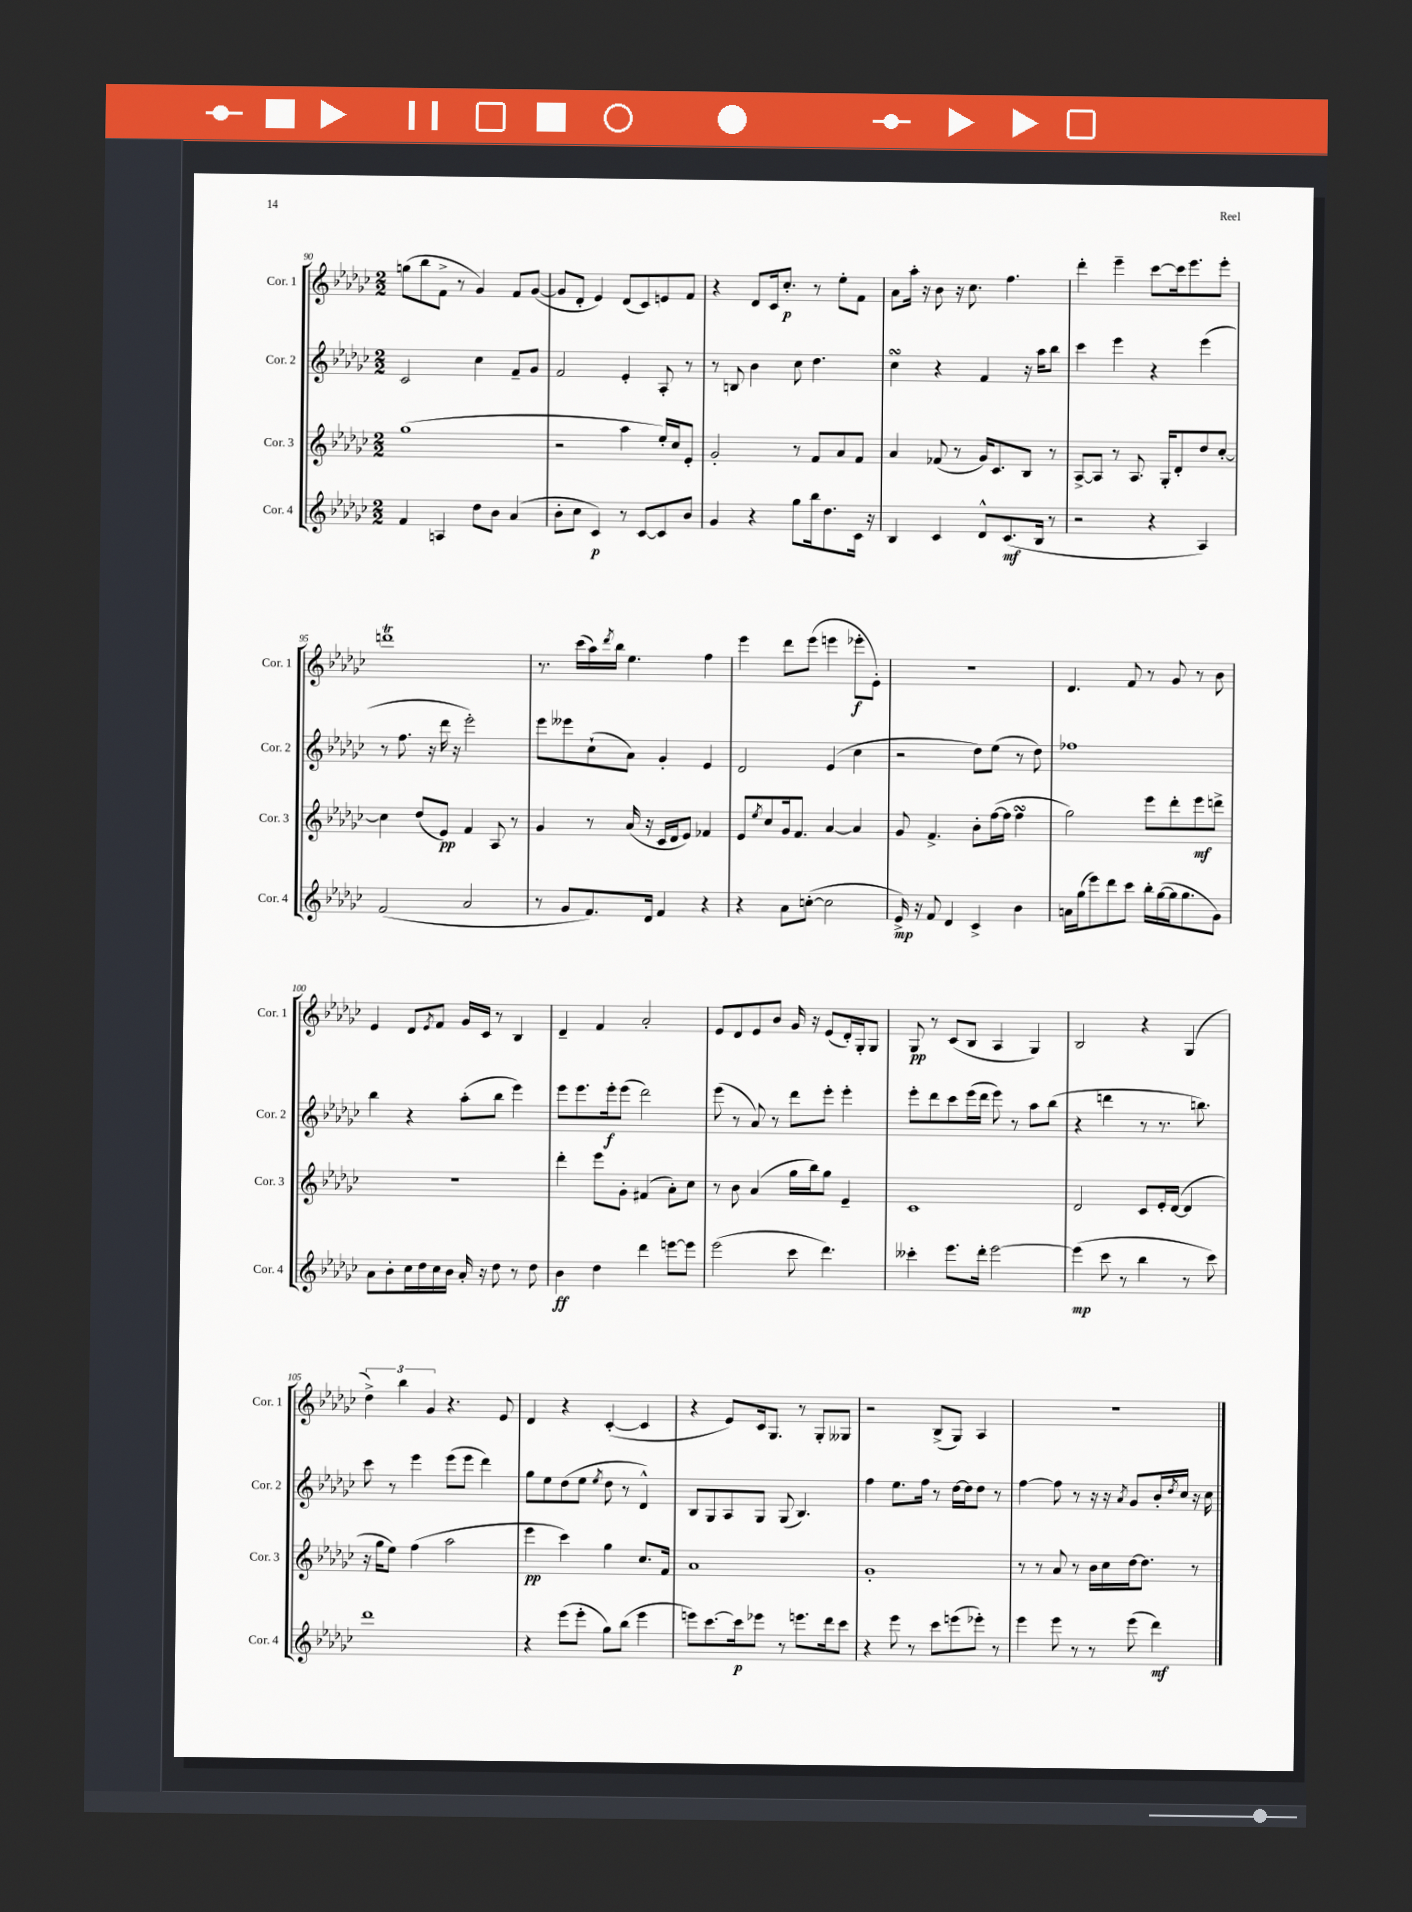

**kern	**dynam	**kern	**dynam	**kern	**dynam	**kern	**dynam
*part4	*part4	*part3	*part3	*part2	*part2	*part1	*part1
*staff4	*staff4	*staff3	*staff3	*staff2	*staff2	*staff1	*staff1
*I"Cor. 4	*	*I"Cor. 3	*	*I"Cor. 2	*	*I"Cor. 1	*
*I'Cor. 4	*	*I'Cor. 3	*	*I'Cor. 2	*	*I'Cor. 1	*
*clefG2	*	*clefG2	*	*clefG2	*	*clefG2	*
*k[b-e-a-d-g-c-]	*	*k[b-e-a-d-g-c-]	*	*k[b-e-a-d-g-c-]	*	*k[b-e-a-d-g-c-]	*
*M2/2	*	*M2/2	*	*M2/2	*	*M2/2	*
=90	=90	=90	=90	=90	=90	=90	=90
4f/	.	(1gg-	.	2c-/	.	(8ggn\L	.
.	.	.	.	.	.	8bb-\	.
4An/	.	.	.	.	.	8f^\J	.
.	.	.	.	.	.	8r	.
8dd-\L	.	.	.	4cc-\	.	4g-/)	.
8b-\J	.	.	.	.	.	.	.
(4a-/	.	.	.	8f~/L	.	8f/L	.
.	.	.	.	8g-/J	.	([8g-/J	.
=91	=91	=91	=91	=91	=91	=91	=91
8b-'\L	.	2r	.	2f/	.	8g-/L]	.
8cc-\J	.	.	.	.	.	8d-'/J	.
4c-/)	p	.	.	.	.	4e-/)	.
8r	.	4aa-\	.	4e-'/	.	(8d-/L	.
[8c-/L	.	.	.	.	.	8c-/)	.
8c-/]	.	16ee-'/LL)	.	8A-'/	.	8en/	.
.	.	16cc-/J	.	.	.	.	.
8b-/J	.	8e-'/J	.	8r	.	8f/J	.
=92	=92	=92	=92	=92	=92	=92	=92
4g-/	.	2g-'/	.	8r	.	4r	.
.	.	.	.	8Bn/	.	.	.
4r	.	.	.	4b-\	.	8d-/L	.
.	.	.	.	.	.	16c-/k	.
.	.	.	.	.	.	8.cc-'/J	p
8gg-\L	.	8r	.	8cc-\	.	.	.
16bb-\k	.	8f/L	.	4.dd-\	.	8r	.
8.dd-\	.	.	.	.	.	.	.
.	.	8a-/	.	.	.	8ee-'\L	.
16c-\Jk	.	8f/J	.	.	.	8f\J	.
16r	.	.	.	.	.	.	.
=93	=93	=93	=93	=93	=93	=93	=93
4B-/	.	4a-/	.	4cc-sSSs\	.	8a-\L	.
.	.	.	.	.	.	16aa-'\Jk	.
.	.	.	.	.	.	16r	.
4c-/	.	(8f-X/	.	4r	.	8b-\	.
.	.	8r	.	.	.	16r	.
.	.	.	.	.	.	8.cc-\	.
8d-^^/L	.	16g-/KL)	.	4f/	.	.	.
.	.	8.c-/	.	.	.	.	.
(8.c-/	mf	.	.	.	.	4.ff\	.
.	.	8B-/J	.	16r	.	.	.
16B-/Jk	.	.	.	16aa-\KL	.	.	.
8r	.	8r	.	8bb-\J	.	.	.
=94	=94	=94	=94	=94	=94	=94	=94
2r	.	[8A-^/L	.	4ccc-\	.	4ddd-'\	.
.	.	8A-/J]	.	.	.	.	.
.	.	8r	.	4eee-\	.	4eee-~\	.
.	.	8.A-/	.	.	.	.	.
4r	.	.	.	4r	.	[8ccc-\L	.
.	.	16G-'/KL	.	.	.	.	.
.	.	8d-'/	.	.	.	16ccc-\k]	.
.	.	.	.	.	.	8.eee-\	.
4A-/)	.	8dd-/	.	(4eee-\	.	.	.
.	.	[8cc-'/J	.	.	.	8eee-'\J	.
!!LO:LB:g=z
=95	=95	=95	=95	=95	=95	=95	=95
(2f/	.	4cc-\]	.	8r	.	1dddnt	.
.	.	.	.	8.ff\	.	.	.
.	.	(8dd-/L	.	.	.	.	.
.	.	.	.	16r	.	.	.
.	.	8e-/J)	pp	16ddd-\	.	.	.
.	.	.	.	16r	.	.	.
2a-/	.	4f/	.	2eee-'\)	.	.	.
.	.	8A-/	.	.	.	.	.
.	.	8r	.	.	.	.	.
=96	=96	=96	=96	=96	=96	=96	=96
8r	.	4g-/	.	8eee-\L	.	8.r	.
8g-/L	.	.	.	8eee--X\	.	.	.
.	.	.	.	.	.	(16ccc-\LL	.
8.f/)	.	8r	.	(8cc-`\	.	16aa-\)	.
.	.	.	.	.	.	8qddd-/	.
.	.	.	.	.	.	16bb-\JJ	.
.	.	(16a-/	.	8a-\J)	.	4.ee-\	.
16d-/Jk	.	16r	.	.	.	.	.
4f/	.	16c-/LL	.	4g-'/	.	.	.
.	.	16d-/J	.	.	.	.	.
.	.	8e-/J)	.	.	.	.	.
4r	.	4f-X/	.	4e-/	.	4ff\	.
=97	=97	=97	=97	=97	=97	=97	=97
4r	.	8e-/L	.	2d-/	.	4eee-\	.
.	.	8qee-/	.	.	.	.	.
.	.	8cc-/	.	.	.	.	.
8a-\L	.	16g-/k	.	.	.	8ddd-\L	.
.	.	8.f/J	.	.	.	.	.
([8ccn'\J	.	.	.	.	.	(8eee-\J	.
2cc\]	.	[4a-/	.	(4e-/	.	4eeen\	.
.	.	4a-/]	.	4cc-\	.	8eee-X'\L	f
.	.	.	.	.	.	8e-'\J)	.
=98	=98	=98	=98	=98	=98	=98	=98
16e-^/)	mp	8g-/	.	2r	.	1r	.
16r	.	.	.	.	.	.	.
8f/	.	4.f^/	.	.	.	.	.
4d-/	.	.	.	.	.	.	.
4c-^/	.	8b-'\L	.	8dd-\L)	.	.	.
.	.	([16ff\L	.	(8ee-\J	.	.	.
.	.	16ff\JJ]	.	.	.	.	.
4b-\	.	4ffsSsS\	.	8r	.	.	.
.	.	.	.	8dd-\)	.	.	.
=99	=99	=99	=99	=99	=99	=99	=99
16an\LL	.	2gg-\)	.	1ff-X	.	4.d-/	.
(16gg-\J	.	.	.	.	.	.	.
8eee-\)	.	.	.	.	.	.	.
8ddd-\	.	.	.	.	.	.	.
8ccc-\J	.	.	.	.	.	8f/	.
16bb-'\LL	.	8eee-\L	.	.	.	8r	.
([16gg-\	.	.	.	.	.	.	.
16gg-\J]	.	8ddd-'\	.	.	.	8g-/	.
8.gg-\	.	.	.	.	.	.	.
.	.	8eee-\	mf	.	.	8r	.
8g-\J)	.	8dddn^\J	.	.	.	8b-\	.
!!LO:LB:g=z
=100	=100	=100	=100	=100	=100	=100	=100
8a-\L	.	1r	.	4bb-\	.	4e-/	.
8b-'\	.	.	.	.	.	.	.
16cc-\L	.	.	.	4r	.	8d-/L	.
16dd-\	.	.	.	.	.	.	.
.	.	.	.	.	.	8qe-/	.
16cc-\	.	.	.	.	.	8f/J	.
16b-\JJ	.	.	.	.	.	.	.
16a-'/	.	.	.	(8aa-'\L	.	16g-/LL	.
16r	.	.	.	.	.	16c-/JJ	.
8dd-\	.	.	.	8bb-\J	.	8r	.
8r	.	.	.	4eee-\)	.	4B-/	.
8dd-\	.	.	.	.	.	.	.
=101	=101	=101	=101	=101	=101	=101	=101
4b-\	ff	4ddd-'\	.	8eee-\L	.	4d-~/	.
.	.	.	.	8.eee-\	.	.	.
4dd-\	.	8eee-\L	.	.	.	4f/	.
.	.	.	.	16eee-'\k	f	.	.
.	.	8g-'\J	.	(8eee-\J	.	.	.
4ddd-\	.	(4f#X/	.	2ddd-\)	.	2a-'/	.
[8eeen\L	.	8a-'\L)	.	.	.	.	.
8eee\J]	.	8cc-\J	.	.	.	.	.
=102	=102	=102	=102	=102	=102	=102	=102
(2eee-\	.	8r	.	(8eee-\	.	8e-/L	.
.	.	8b-\	.	8r	.	8d-/	.
.	.	(4a-/	.	8a-/)	.	8e-/	.
.	.	.	.	8r	.	8b-/J	.
8ccc-\	.	16gg-\LL	.	8ddd-\L	.	16g-/	.
.	.	16bb-\J)	.	.	.	16r	.
4.ddd-\)	.	8gg-\J	.	8eee-'\J	.	(8e-/L	.
.	.	4e-~/	.	4eee-'\	.	16d-'/L)	.
.	.	.	.	.	.	16G-'/J	.
.	.	.	.	.	.	8G-/J	.
=103	=103	=103	=103	=103	=103	=103	=103
4ccc--X'\	.	1c-	.	8eee-'\L	.	8G-/	pp
.	.	.	.	8ddd-\	.	8r	.
8.eee-\L	.	.	.	8ccc-\	.	(8c-/L	.
.	.	.	.	(16eee-\L	.	8B-/J	.
16ddd-'\Jk	.	.	.	16ddd-\JJ	.	.	.
[2eee-\	.	.	.	8eee-\)	.	4A-/	.
.	.	.	.	8r	.	.	.
.	.	.	.	8aa-\L	.	4G-/)	.
.	.	.	.	(8bb-\J	.	.	.
=104	=104	=104	=104	=104	=104	=104	=104
(4eee-\]	mp	2d-/	.	4r	.	2B-/	.
8ccc-\	.	.	.	4dddn\	.	.	.
8r	.	.	.	.	.	.	.
4bb-\	.	8c-/L	.	8r	.	4r	.
.	.	16e-'/L	.	8.r	.	.	.
.	.	([16d-/JJ	.	.	.	.	.
8r	.	4d-/]	.	.	.	(4G-/	.
.	.	.	.	8.bbn\)	.	.	.
8ccc-\)	.	.	.	.	.	.	.
!!LO:LB:g=z
=105	=105	=105	=105	=105	=105	=105	=105
1ddd-	.	16r	.	8ccc-\	.	6dd-^\)	.
.	.	16gg-\KL	.	.	.	.	.
.	.	8ee-\J)	.	8r	.	.	.
.	.	.	.	.	.	6bb-\	.
.	.	(4ff\	.	4eee-\	.	.	.
.	.	.	.	.	.	6g-/	.
.	.	2aa-\	.	(8eee-\L	.	4.r	.
.	.	.	.	8eee-\J	.	.	.
.	.	.	.	4ddd-\)	.	.	.
.	.	.	.	.	.	8e-/	.
=106	=106	=106	=106	=106	=106	=106	=106
4r	.	4eee-\	pp	8gg-\L	.	4d-/	.
.	.	.	.	8ee-\	.	.	.
(8eee-\L	.	4ccc-\)	.	(8dd-\	.	4r	.
8eee-'\J	.	.	.	8ee-\J	.	.	.
.	.	.	.	8qee-/	.	.	.
8gg-\L)	.	4gg-\	.	8dd-\	.	([4c-'/	.
(8bb-\J	.	.	.	8r	.	.	.
4eee-\	.	8.cc-/L	.	4d-^^/)	.	4c-/]	.
.	.	16f/Jk	.	.	.	.	.
=107	=107	=107	=107	=107	=107	=107	=107
8eeen\L)	.	1a-	.	8B-/L	.	4r	.
[8.ccc-\	.	.	.	8G-/	.	.	.
.	.	.	.	8A-/	.	8e-/L)	.
16ccc-\k]	p	.	.	.	.	.	.
8eee-X\J	.	.	.	8G-/J	.	16c-/k	.
.	.	.	.	.	.	8.G-/J	.
8r	.	.	.	(8G-/	.	.	.
8.eeen\L	.	.	.	4.B-/)	.	8r	.
.	.	.	.	.	.	8G-'/L	.
16ddd-\k	.	.	.	.	.	.	.
8ccc-\J	.	.	.	.	.	8G--X/J	.
=108	=108	=108	=108	=108	=108	=108	=108
4r	.	1g-'	.	4ff\	.	2r	.
8eee-\	.	.	.	8.ee-\L	.	.	.
8r	.	.	.	.	.	.	.
.	.	.	.	16ff\Jk	.	.	.
8ccc-\L	.	.	.	8r	.	(8B-^/L	.
(8eeen\	.	.	.	[16dd-\LL	.	8G-/J)	.
.	.	.	.	16dd-\J]	.	.	.
8eee-X'\J)	.	.	.	8dd-\J	.	4A-/	.
8r	.	.	.	8r	.	.	.
=109	=109	=109	=109	=109	=109	=109	=109
4eee-\	.	8r	.	[4ff\	.	1r	.
.	.	8r	.	.	.	.	.
8eee-\	.	8a-/	.	8ff\]	.	.	.
8r	.	8r	.	8r	.	.	.
8r	.	16b-\LL	.	16r	.	.	.
.	.	16cc-\	.	16r	.	.	.
.	.	.	.	8qa-/	.	.	.
(8eee-\	.	[16dd-\J	.	8g-/L	.	.	.
.	.	8.dd-\J]	.	.	.	.	.
4ddd-\)	mf	.	.	16b-'/L	.	.	.
.	.	.	.	8qdd-/	.	.	.
.	.	.	.	16cc-/JJ	.	.	.
.	.	8r	.	16r	.	.	.
.	.	.	.	16cc-\	.	.	.
==	==	==	==	==	==	==	==
*-	*-	*-	*-	*-	*-	*-	*-
